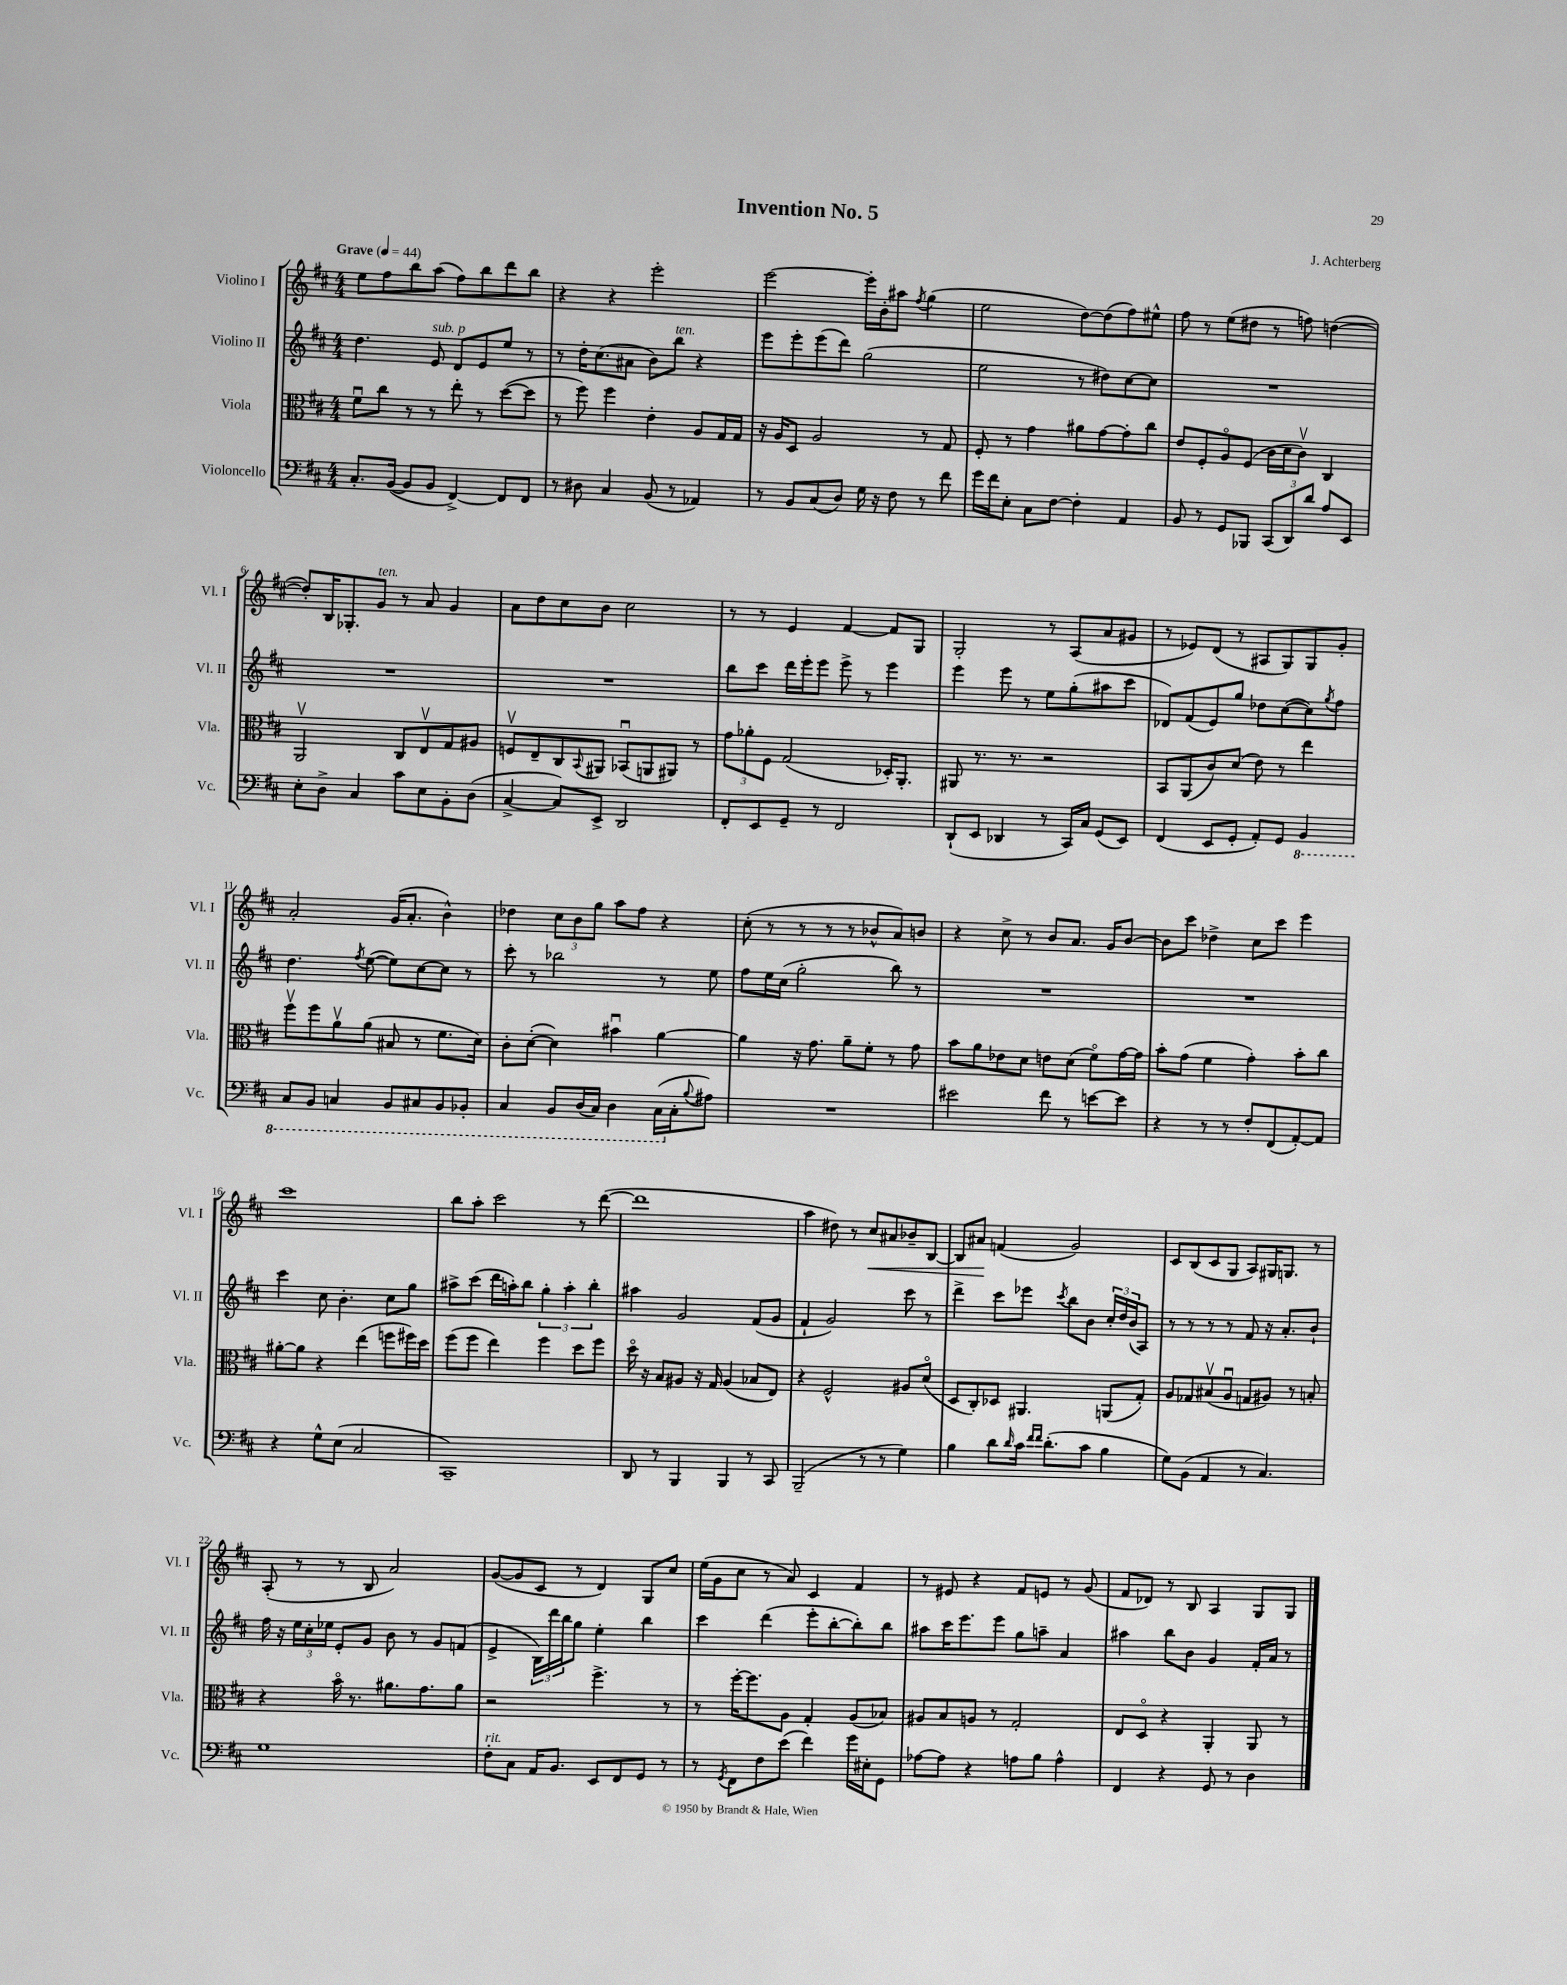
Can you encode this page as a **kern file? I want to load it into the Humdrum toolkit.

**kern	**kern	**kern	**kern	**dynam
*part4	*part3	*part2	*part1	*part1
*staff4	*staff3	*staff2	*staff1	*staff1
*I"Violoncello	*I"Viola	*I"Violino II	*I"Violino I	*
*I'Vc.	*I'Vla.	*I'Vl. II	*I'Vl. I	*
*clefF4	*clefC3	*clefG2	*clefG2	*
*k[f#c#]	*k[f#c#]	*k[f#c#]	*k[f#c#]	*
*M4/4	*M4/4	*M4/4	*M4/4	*
*MM44	*MM44	*MM44	*MM44	*
=1	=1	=1	=1	=1
!	!	!	!LO:TX:a:B:t=Grave	!
8.C#'/L	8f#u\L	4.dd\	8ee\L	.
.	8cc#\J	.	8ff#\	.
([16BB/Jk	.	.	.	.
8BB/L]	8r	.	8bb\	.
!	!	!LO:TX:a:i:t=sub. p	!	!
8BB/J	8r	8e/	(8aa\J	.
[4FF#^/)	8ee'\	8d/L	8ff#\L)	.
.	8r	8e/	8bb\	.
8FF#/L]	([8dd\L	8ee/J	8ddd\	.
8FF#/J	8dd\J]	8r	8bb\J	.
=2	=2	=2	=2	=2
8r	8r	8r	4r	.
8D#X\	8ff#\)	16dd'\KL	.	.
.	.	(8.cc#\	.	.
4C#/	4ff#\	.	4r	.
.	.	8a#X\J	.	.
(8BB/	4e'\	8b\L)	2eee'\	.
!	!	!LO:TX:a:i:t=ten.	!	!
8r	.	8bb\J	.	.
4AA-X/)	8A/L	4r	.	.
.	16G/L	.	.	.
.	16G/JJ	.	.	.
=3	=3	=3	=3	=3
8r	16r	8eee\L	[2eee\	.
.	16A/KL	.	.	.
8BB/L	8D/J	8eee'\	.	.
(8C#/	2A/	(8eee\	.	.
8D/J)	.	8ddd\J)	.	.
16G\	.	(2gg\	16eee'\LL]	.
16r	.	.	16b'\J	.
8F#\	.	.	8aa#X\J	.
.	.	.	8qff#/	.
8r	8r	.	(4gg\	.
8f#\	8G/	.	.	.
=4	=4	=4	=4	=4
16g\LL	8F#'/	2ee\	2ee\	.
16f#\J	.	.	.	.
8E'\J	8r	.	.	.
8C#\L	4g\	.	.	.
[8F#\J	.	.	.	.
4F#'\]	8a#X\L	8r	[8dd\L)	.
.	[8g\	8dd#X\L)	(8dd\]	.
4AA/	8g'\]	[8cc#\	8ff#\)	.
.	8cc#\J	8cc#\J]	8ee#X^^\J	.
=5	=5	=5	=5	=5
8BB/	8e/L	1r	8ff#\	.
8r	8F#'/	.	8r	.
8GG/L	8A/	.	(8ee\L	.
8BBB-X/J	(8F#/J	.	8dd#X\J	.
(12CC#/L	16c#\LL	.	8r	.
.	16d\J	.	.	.
12DD/)	.	.	.	.
.	8c#v\J)	.	8ffn\)	.
12d/J	.	.	.	.
8A/L	4C#/	.	([4ddn\	.
8EE/J	.	.	.	.
!!LO:LB:g=z
=6	=6	=6	=6	=6
8E'\L	2AAv/	1r	8dd'/L])	.
8D^\J	.	.	16B/K	.
.	.	.	8.G-X'/	.
4C#/	.	.	.	.
!	!	!	!LO:TX:a:i:t=ten.	!
.	.	.	8g/J	.
8c#\L	8C#/L	.	8r	.
8E\	8Ev/	.	8a/	.
8BB'\	8G/	.	4g/	.
(8D\J	8A#X/J	.	.	.
=7	=7	=7	=7	=7
[4C#^/	8Fnv/L	1r	8a\L	.
.	8E~/	.	8dd\	.
8C#/L])	8C#/	.	8cc#\	.
.	8qqBB/	.	.	.
8EE^/J	8AA#X/J	.	8b\J	.
2DD/	(8BB-Xu/L	.	2cc#\	.
.	8AAn/	.	.	.
.	8AA#X/J)	.	.	.
.	8r	.	.	.
=8	=8	=8	=8	=8
8FF#'/L	12g\L	8bb\L	8r	.
.	12a-X'\	.	.	.
8EE/	.	8ccc#\J	8r	.
.	12F#\J	.	.	.
8GG~/J	(2G/	16ddd\LL	4e/	.
.	.	16eee'\J	.	.
8r	.	8eee\J	.	.
2FF#/	.	8eee^\	[4f#/	.
.	.	8r	.	.
.	16D-X'/KL)	4eee\	8f#/L]	.
.	8.AA'/J	.	.	.
.	.	.	8G/J	.
=9	=9	=9	=9	=9
(8DD`/L	8AA#X/	4eee\	2G'/	.
8EE/J	8.r	.	.	.
4DD-X/	.	8eee\	.	.
.	8.r	.	.	.
.	.	8r	.	.
8r	2r	8ee\L	8r	.
16CC#/LL)	.	(8gg'\	(8A/L	.
16C#/JJ	.	.	.	.
(8GG/L	.	8aa#X\	8a/	.
8EE/J)	.	8ccc#\J	8g#X/J	.
=10	=10	=10	=10	=10
(4FF#/	8BB/L	8d-X/L)	8r	.
.	(8AA/	(8f#/	8e-X/L)	.
8EE/L	8c#/)	8e/)	(8d/J	.
8GG'/J	(8d/J	8gg/J	8r	.
8AA'/L)	8e\)	8dd-X\L	8A#X/L	.
8GG/J	8r	([8cc#\	8G/)	.
*8ba	*	*	*	*
4BBB/	4ee\	8cc#\])	8G/	.
.	.	8qgg/	.	.
.	.	8ff#\J	8g'/J	.
!!LO:LB:g=z
=11	=11	=11	=11	=11
8CC#/L	8ff#v\L	4.dd\	2a'/	.
8BBB/J	8ff#\	.	.	.
4CCn/	8av\	.	.	.
.	.	8qff#/	.	.
.	(8a\J	([8ee\	.	.
8BBB/L	8B#X/	8ee\L])	(16g/KL	.
.	.	.	8.a'/J	.
8CC#X/	8r	[8cc#\	.	.
8BBB/	8.f#\L	8cc#\J]	4b^^\)	.
8BBB-X'/J	.	8r	.	.
.	16d\Jk)	.	.	.
=12	=12	=12	=12	=12
4CC#/	8c#'\L	8ccc#'\	4dd-X\	.
.	([8d'\J	8r	.	.
8BBB/L	4d\])	2bb-X\	12cc#\L	.
.	.	.	12b\	.
(16DD/L	.	.	.	.
.	.	.	12gg\J	.
16CC#/JJ)	.	.	.	.
4DD\	4b#Xu\	.	8aa\L	.
.	.	.	8ff#\J	.
(16CC#\LL	[4a\	8r	4r	.
*X8ba	*	*	*	*
16C#'\J	.	.	.	.
8qqB/	.	.	.	.
8A#X\J)	.	8ee\	.	.
=13	=13	=13	=13	=13
1r	4a\]	8ff#\L	(8cc#'\	.
.	.	16ee\L	8r	.
.	.	(16cc#\JJ	.	.
.	16r	2gg'\	8r	.
.	8.g\	.	.	.
.	.	.	8r	.
.	8a~\L	.	8r	.
.	8f#'\J	.	8b-X^^/L	.
.	8r	8bb\)	8a/)	.
.	8g\	8r	8bn/J	.
=14	=14	=14	=14	=14
2e#X\	8b\L	1r	4r	.
.	8a\	.	.	.
.	8e-X\	.	8cc#^\	.
.	8d\J	.	8r	.
8f#\	8en\L	.	8b/L	.
8r	(8d\J	.	8.a/J	.
[8en\L	8f#\L)	.	.	.
.	.	.	16g/KL	.
8e\J]	[16g\L	.	[8b/J	.
.	16g\JJ]	.	.	.
=15	=15	=15	=15	=15
4r	8b'\L	1r	8b\L]	.
.	(8g\J	.	8ccc#\J	.
8r	4f#\	.	4dd-X^\	.
8r	.	.	.	.
8F#'/L	4g'\)	.	8cc#\L	.
(8FF#/	.	.	8ccc#\J	.
[8AA'/)	8b'\L	.	4eee\	.
8AA/J]	8cc#\J	.	.	.
!!LO:LB:g=z
=16	=16	=16	=16	=16
4r	[8a#X'\L	4ccc#\	1ccc#	.
.	8a#\J]	.	.	.
8G^^\L	4r	8cc#\	.	.
(8E\J	.	4.b'\	.	.
2C#/	(4ee\	.	.	.
.	8ffn\L	8cc#\L	.	.
.	16ff#X\L)	8gg\J	.	.
.	16dd\JJ	.	.	.
=17	=17	=17	=17	=17
1CC#~)	(8ff#\L	8aa#X^\L	8bb\L	.
.	8ff#\J	(8ccc#\J	8aa'\J	.
.	4ee\)	16ddd\LL	2ccc#\	.
.	.	16aan'\J)	.	.
.	.	8bb\J	.	.
.	4ff#\	6gg'\	.	.
.	.	6aa'\	.	.
.	8dd\L	.	8r	.
.	.	6bb'\	.	.
.	8ff#\J	.	([8ddd\	.
=18	=18	=18	=18	=18
8DD/	16dd\	4aa#X\	1ddd]	.
.	16r	.	.	.
8r	8B/L	.	.	.
4BBB/	8A#X/J	2g/	.	.
.	16r	.	.	.
.	16G/	.	.	.
4BBB/	(4A#/	.	.	.
8r	8B-X/L	(8f#/L	.	.
8CC#/	8E/J)	8g/J	.	.
=19	=19	=19	=19	=19
(2BBB~/	4r	4f#`/	4aa\	.
.	2F#^^/	2g/)	8dd#X\)	.
.	.	.	8r	.
!	!	!	!	!LO:HP:b
8r	.	.	8cc#/L	<
8r	.	.	8a#X/	.
4G\)	8A#X/L	8ccc#\	8b-X~/	.
.	(8d/J	8r	[8B/J	.
=20	=20	=20	=20	=20
4B\	8D/L	4ddd^\	8B/L]	.
.	8C#'/)	.	8a#X/J	.
8d\L	8D-X/J	8ccc#\L	(4fn/	[
16qqd/	.	.	.	.
16c#\Jk	4.AA#X/	8eee-X\J	.	.
16qqf#/LL	.	.	.	.
16qqf#/JJ	.	.	.	.
(8.d'\L	.	.	.	.
.	.	8qccc#/	.	.
.	.	8bb\L	2g/)	.
8c#\J	.	8b\J	.	.
4B\	(8AAn/L	24cc#'/LL	.	.
.	.	24dd/	.	.
.	.	(24b/J	.	.
.	8G'/J)	8A/J)	.	.
=21	=21	=21	=21	=21
8G\L)	8A/L	8r	8c#/L	.
(8BB\J	8G-X/	8r	(8B/	.
4AA/	(8B#Xv/	8r	8c#/	.
.	8Au/J	8r	8G/J	.
8r	8Gn/L	8f#/	8A/L)	.
4.C#/)	8A#X/J)	16r	16G#X/K	.
.	.	8.a'/L	8.Gn/J	.
.	8r	.	.	.
.	8Bn'/	8b`/J	8r	.
!!LO:LB:g=z
=22	=22	=22	=22	=22
1G	4r	16ff#\	(8A'/	.
.	.	16r	.	.
.	.	24ee\LL	8r	.
.	.	24cc#'\	.	.
.	.	24ee-X\JJ	.	.
.	16b\	8e'/L	8r	.
.	8.r	.	.	.
.	.	8g/J	8B/	.
.	8.a#X\L	8b\	2a/)	.
.	.	8r	.	.
.	8.g\	.	.	.
.	.	8g/L	.	.
.	8a#\J	(8fn/J	.	.
=23	=23	=23	=23	=23
!LO:TX:a:i:t=rit.	!	!	!	!
8F#'\L	2r	4e^/	([8g/L	.
8C#\J	.	.	8g/]	.
16AA/KL	.	24B\LL)	8c#/J	.
.	.	24ddd\	.	.
8.BB/J	.	.	.	.
.	.	24bb\J	.	.
.	.	8gg\J	8r	.
8EE/L	4.ff#^\	4ee'\	4d/)	.
8FF#/	.	.	.	.
8GG/J	.	4bb\	8G/L	.
8r	8r	.	8cc#/J	.
=24	=24	=24	=24	=24
8r	8r	4ccc#\	(16ee\LL	.
.	.	.	16g\J	.
8qGG/	.	.	.	.
8FF#\L	[16ff#'\KL	.	8cc#\J	.
.	8.ff#\]	.	.	.
8F#\	.	(4ddd\	8r	.
(8e\J	8A\J	.	8a/)	.
4f#\)	4G'/	8eee'\L	4c#/	.
.	.	[8bb'\	.	.
16g\LL	(8A/L	8bb'\])	4f#/	.
16E#X'\J	.	.	.	.
8GG\J	8B-X/J)	8bb\J	.	.
=25	=25	=25	=25	=25
[8A-X\L	8A#X/L	8aa#X\L	8r	.
8A-\J]	8B/	16ccc#\K	8e#X/	.
.	.	8.eee\	.	.
4r	8An/J	.	4r	.
.	8r	8eee\J	.	.
8An\L	2G'/	8gg\L	8f#/L	.
8B\J	.	8aan~\J	8en/J	.
4A^^\	.	4a/	8r	.
.	.	.	(8g/	.
=26	=26	=26	=26	=26
4FF#/	8E/L	4aa#X\	8f#/L	.
.	8D/J	.	8d-X/J)	.
4r	4r	8bb\L	8r	.
.	.	8b\J	8B/	.
8GG/	4AA'/	4g/	4A/	.
8r	.	.	.	.
4D\	8AA/	16f#'/LL	8G/L	.
.	.	16a/JJ	.	.
.	8r	8r	8G/J	.
==	==	==	==	==
*-	*-	*-	*-	*-
